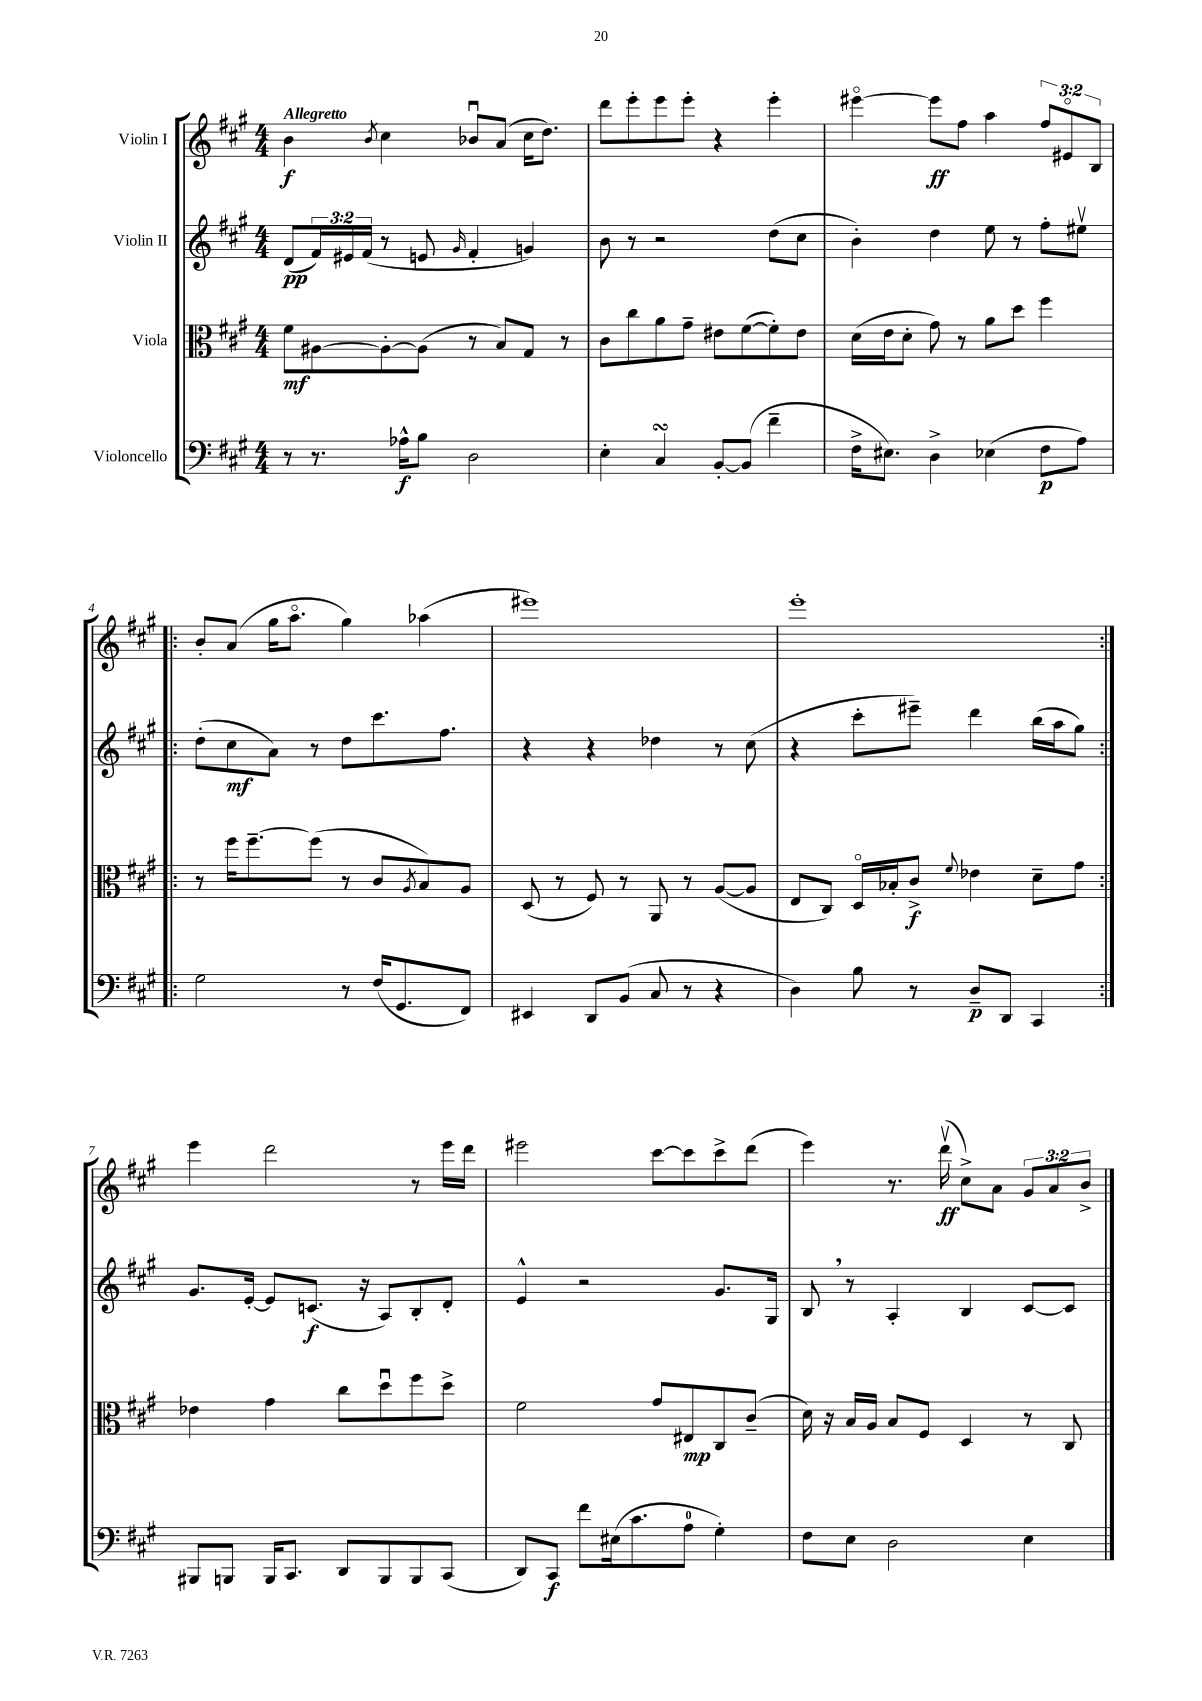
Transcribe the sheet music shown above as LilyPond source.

<<
\new StaffGroup <<
\new Staff = "s0" \with { instrumentName = "Violin I" } {
    \clef treble \key a \major \numericTimeSignature \time 4/4 \override Staff.TupletNumber.text = #tuplet-number::calc-fraction-text \tempo "Allegretto"
    b'4\f \acciaccatura { b'8 } cis''4 bes'8\downbow a'8( cis''16 d''8.) |
    d'''8 e'''8-. e'''8 e'''8-. r4 e'''4-. |
    eis'''4~\flageolet eis'''8\ff fis''8 a''4 \tuplet 3/2 { fis''8 eis'8\flageolet b8 } |
    \repeat volta 2 { b'8-. a'8( gis''16 a''8.\flageolet gis''4) aes''4( |
    eis'''1) |
    e'''1-. | }
    e'''4 d'''2 r8 e'''16 d'''16 |
    eis'''2 cis'''8~ cis'''8 cis'''8-> d'''8( |
    e'''4) r8. d'''16\upbow\ff( cis''8->) a'8 \tuplet 3/2 { gis'8 a'8 b'8-> } \bar "|." |
}
\new Staff = "s1" \with { instrumentName = "Violin II" } {
    \clef treble \key a \major \numericTimeSignature \time 4/4 \override Staff.TupletNumber.text = #tuplet-number::calc-fraction-text
    d'8\pp( \tuplet 3/2 { fis'16) eis'16 fis'16( } r8 e'8 \grace { gis'16 } fis'4-. g'4) |
    b'8 r8 r2 d''8( cis''8 |
    b'4-.) d''4 e''8 r8 fis''8-. eis''8\upbow |
    \repeat volta 2 { d''8-.( cis''8\mf a'8) r8 d''8 cis'''8. fis''8. |
    r4 r4 des''4 r8 cis''8( |
    r4 cis'''8-. eis'''8--) d'''4 b''16( a''16 gis''8) | }
    gis'8. e'16~-. e'8 c'8.\f( r16 a8) b8-. d'8-. |
    e'4-^ r2 gis'8. gis16 |
    b8 \breathe r8 a4-. b4 cis'8~ cis'8 \bar "|." |
}
\new Staff = "s2" \with { instrumentName = "Viola" } {
    \clef alto \key a \major \numericTimeSignature \time 4/4
    fis'8\mf ais8~ ais8~-. ais8( r8 b8) gis8 r8 |
    cis'8 cis''8 a'8 gis'8-- eis'8 fis'8~( fis'8-.) eis'8 |
    d'16( e'16 d'8-. gis'8) r8 a'8 d''8 fis''4 |
    \repeat volta 2 { r8 fis''16 fis''8.~-- fis''8( r8 cis'8 \acciaccatura { a8 } b8) a8 |
    d8( r8 fis8) r8 a,8 r8 a8~( a8 |
    e8 cis8) d16\flageolet bes16-. cis'8->\f \appoggiatura { fis'8 } ees'4 d'8-- gis'8 | }
    ees'4 gis'4 cis''8 d''8\downbow fis''8 d''8-> |
    fis'2 gis'8 eis8\mp cis8 cis'8--( |
    d'16) r16 b16 a16 b8 fis8 d4 r8 cis8 \bar "|." |
}
\new Staff = "s3" \with { instrumentName = "Violoncello" } {
    \clef bass \key a \major \numericTimeSignature \time 4/4
    r8 r8. aes16-^\f b8 d2 |
    e4-. cis4\turn b,8~-. b,8( fis'4-- |
    fis16-> eis8.) d4-> ees4( fis8\p a8) |
    \repeat volta 2 { gis2 r8 fis16( gis,8. fis,8) |
    eis,4 d,8 b,8( cis8 r8 r4 |
    d4) b8 r8 d8--\p d,8 cis,4 | }
    bis,,8 b,,8 b,,16 cis,8. d,8 b,,8 b,,8 cis,8( |
    d,8) cis,8\f fis'8 eis16( cis'8. a8-0 gis4-.) |
    fis8 e8 d2 e4 \bar "|." |
}
>>
>>
